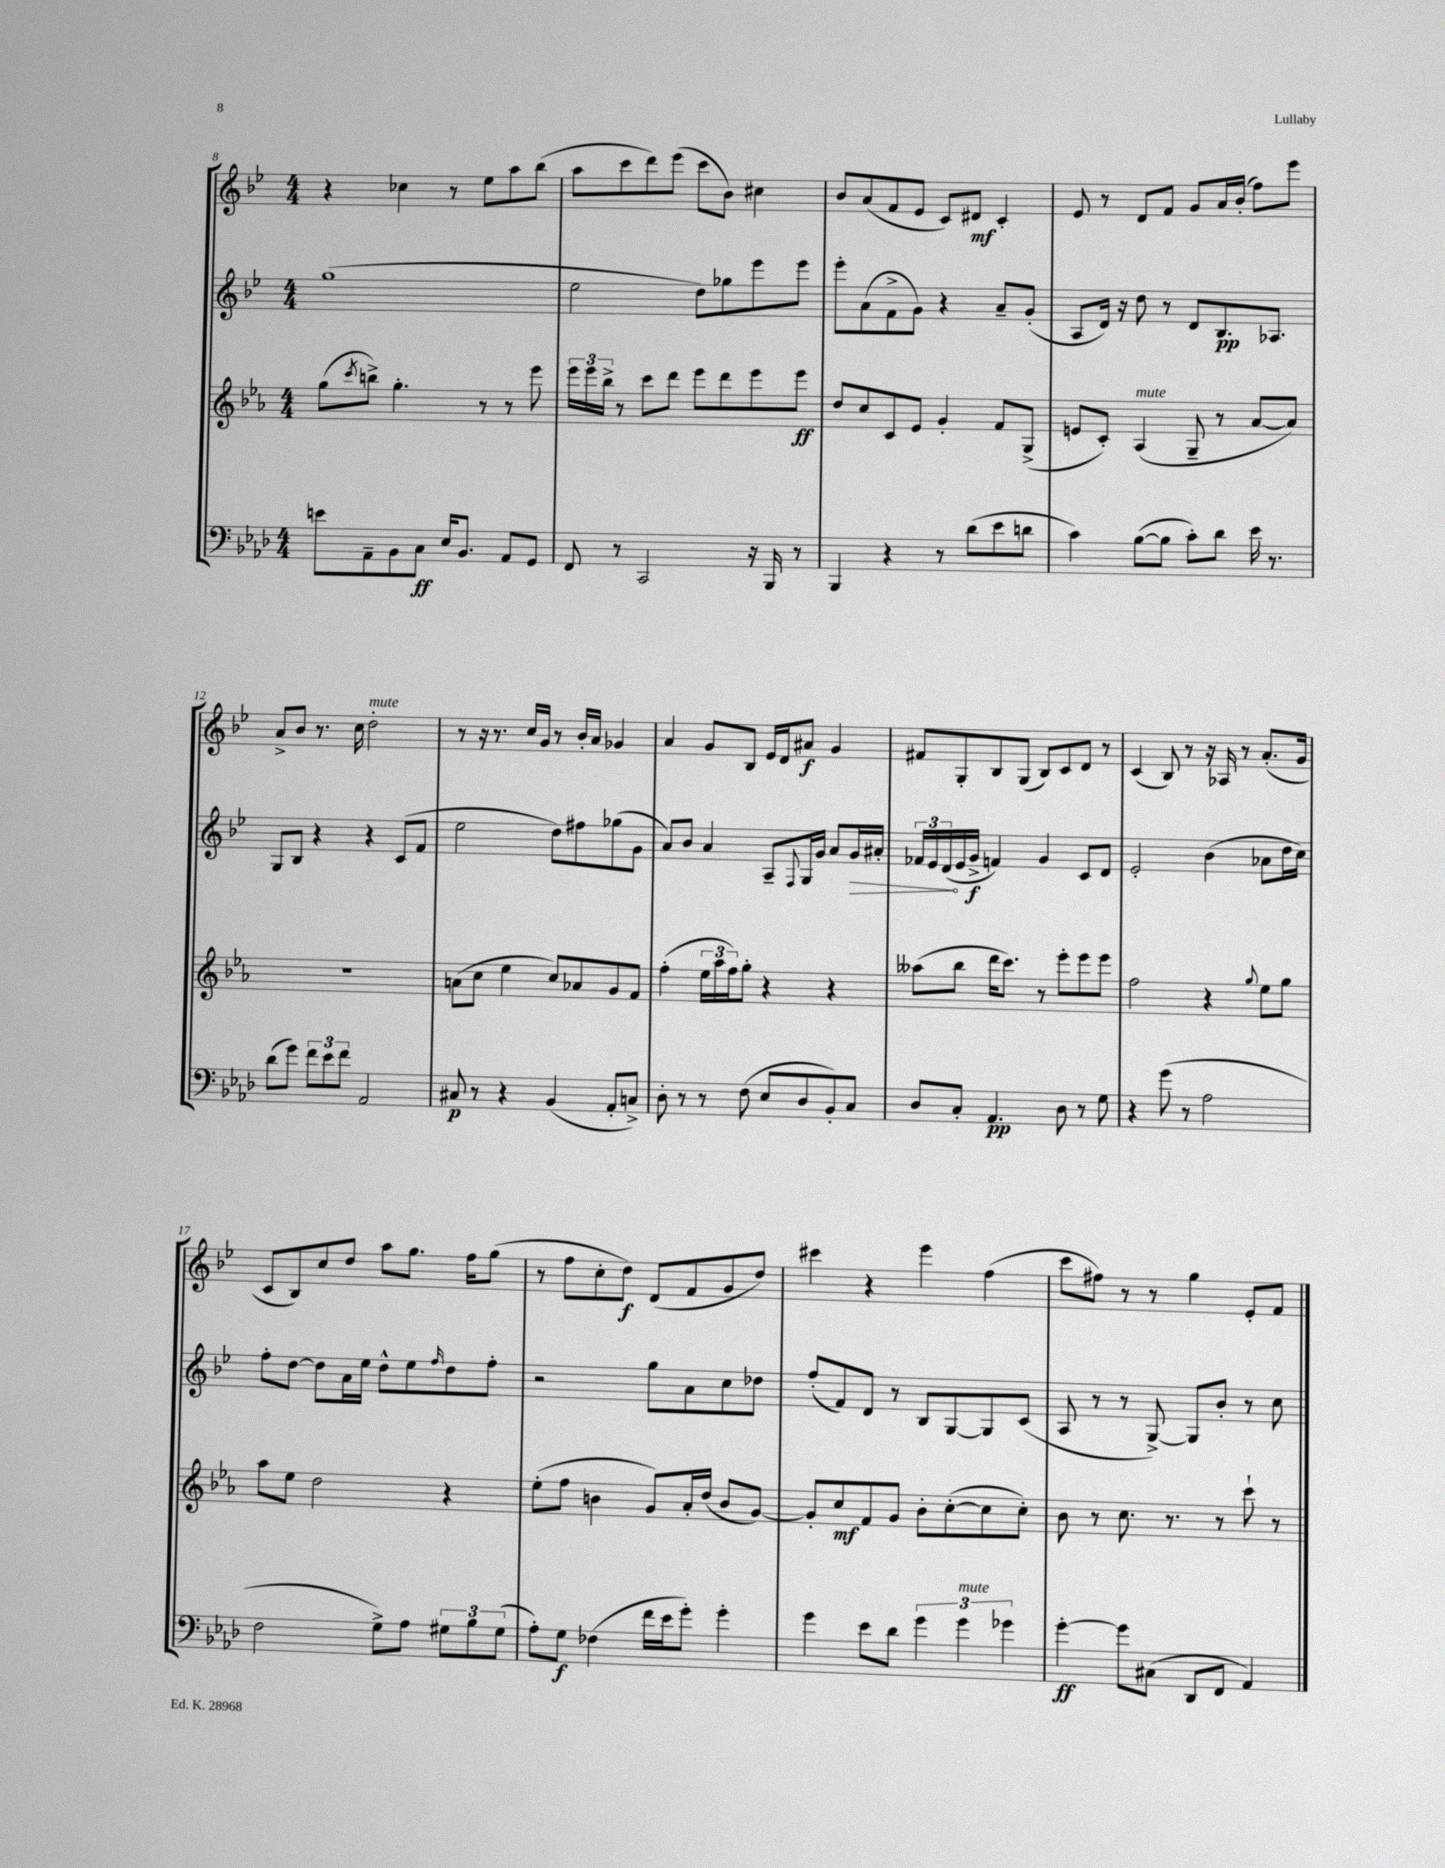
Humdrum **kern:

**kern	**kern	**kern	**kern
*staff4	*staff3	*staff2	*staff1
*clefF4	*clefG2	*clefG2	*clefG2
*k[b-e-a-d-]	*k[b-e-a-]	*k[b-e-]	*k[b-e-]
*M4/4	*M4/4	*M4/4	*M4/4
8e\L	(8gg\L	(1gg	4r
.	8qccc/	.	.
8AA-~\	8bb^\J)	.	.
8BB-\	4.gg'\	.	4cc-\
8C\J	.	.	.
16E-/LK	.	.	8r
8.BB-/J	.	.	.
.	8r	.	8ee-\L
8AA-/L	8r	.	8aa\
8GG/J	8eee-\	.	(8bb-\J
=	=	=	=
8FF/	24eee-\LL	2ee-\	8aa\L
.	24eee-\	.	.
.	24bb-^\JJ	.	.
8r	8r	.	8ccc\
2CC/	8ccc\L	.	8ddd\)
.	8ddd\J	.	(8eee-\J
.	8eee-\L	8dd\L)	8ccc\L
.	8ddd\	8gg-\	8b-\J)
16r	8eee-\	8eee-\	4cc#\
16BBB-/	.	.	.
8r	8eee-\J	8eee-\J	.
=	=	=	=
4BBB-/	8dd/L	8eee-'\L	8b-/L
.	8cc/	(8a\	(8a/
4r	8c/	8f^\	8f/
.	8e-/J	8g\J)	8e-/J
8r	4g'/	4r	8c/L)
(8d-\L	.	.	8d#/J
8e-\	8f/L	8a~/L	4c'/
8d\J	(8G^/J	(8g'/J	.
=	=	=	=
4c\)	8e/L	8A/L	8e-/
.	8c'/J)	16d/Jk)	8r
.	.	16r	.
([8B-\L	(4A-/	8dd\	8d/L
8B-\]J	.	8r	8f/J
8c'\L)	8G~/	8d/L	8g/L
8d-\J	8r	8.B-/	16a/L
.	.	.	(16b-'/JJ
16e-\	[8a-/L	.	8ff\L)
8.r	.	8.A-/J	.
.	8a-/]J)	.	8eee-\J
=	=	=	=
(8d-\L	1r	8G/L	8a^/L
8g\J)	.	8B-/J	8b-/J
12f\L	.	4r	8.r
12e-\	.	.	.
12f\J	.	.	.
.	.	.	16cc\
2AA-/	.	4r	2dd'\
.	.	(8c/L	.
.	.	8f/J	.
=	=	=	=
8C#/	(8a\L	2ee-\	8r
8r	8cc\J	.	16r
.	.	.	8.r
4r	4ee-\	.	.
.	.	.	16cc/LL
.	.	.	16g/JJ
(4BB-/	8cc/L)	8dd\L)	8r
.	8a-/	8ff#\	16b-'/LL
.	.	.	16a/JJ
8AA-'/L	8g/	(8gg-\	4g-/
8C^/J)	8f/J	8g\J	.
=	=	=	=
8D-'\	(4ff'\	8a/L)	4a/
8r	.	8b-/J	.
8r	24ee-\LL	4a/	8g/L
.	24aa-\	.	.
.	24ff\J)	.	.
(8F\	8gg'\J	.	8B-/J
8E-/L	4r	8A~/L	16e-/LL
.	.	.	16d/J
.	.	8qqF/	.
8D-/	.	16G/L	8a#/J
.	.	16g/JJ	.
8BB-'/)	4r	8a/L	4g/
8C/J	.	16g/L	.
.	.	16a#'/JJ	.
=	=	=	=
8D-/L	(8aa--\L	24f-/LL	8f#/L
.	.	24e-/	.
.	.	(24d/	.
8C'/J	8bb-\J	16e-/	8G'/
.	.	16g^/JJ	.
4.AA-/	16ddd\LK	4f/)	8B-/
.	8.ccc\J)	.	.
.	.	.	(8G/J
.	8r	4g/	8B-/L)
8D-\	8eee-'\L	.	8c/
8r	8eee-\	8c/L	8d/J
8G\	8eee-\J	8d/J	8r
=	=	=	=
4r	2ff\	2e-'/	(4c/
(8g\	.	.	8B-/)
8r	.	.	8r
2A-\	4r	(4b-\	16r
.	.	.	16A-/
.	.	.	8r
.	8qqgg/	.	.
.	8ee-\L	8a-\L	(8.a'/L
.	8gg\J	16dd\L	.
.	.	16cc\JJ)	16g/Jk
=	=	=	=
2F\	8aa-\L	8ff'\L	8c/L
.	8ee-\J	[8dd\J	8B-/)
.	2dd\	8dd\]L	8cc/
.	.	16a\L	8dd/J
.	.	16ee-\JJ	.
8G^\L)	.	8dd^^\L	8aa\L
8A-\J	.	8ee-\	8.gg\J
.	.	16qqff/	.
12G#\L	4r	8dd\	.
.	.	.	16ff\LK
12B-\	.	.	.
.	.	8ff'\J	(8gg\J
(12G#\J	.	.	.
=	=	=	=
8A-'\L)	(8ee-'\L	2r	8r
8G\J	8ff\J	.	8ff\L
(4F-\	4b\	.	8cc'\
.	.	.	8dd\J)
16f\LL	8g/L)	8gg\L	(8d/L
16e-\J	.	.	.
8g'\J)	16a-'/L	8a\	8f/
.	(16dd/JJ	.	.
4g'\	8b/L	8cc\	8g/
.	[8g/J)	8dd-\J	8dd/J)
=	=	=	=
4g\	8g'/]L	(8ff'/L	4ccc#\
.	8cc/	8f/)	.
8e-\L	8f/	8d/J	4r
8d-\J	8g/J	8r	.
6g\	8b-'\L	8B-/L	4eee-\
.	([8cc'\	[8G/	.
6g\	.	.	.
.	8cc\]	8G/]	(4ff\
6g-\	.	.	.
.	8cc'\J)	(8c/J	.
=	=	=	=
[4g'\	8b-\	8A/	8ccc\L
.	8r	8r	8ff#\J)
8g\]L	8.cc\	8r	8r
(8C#\J	.	[8G^/)	8r
.	8.r	.	.
8DD-/L	.	8G/]L	4gg\
8FF/J	8r	8b-'/J	.
4AA-/)	8ccc`\	8r	8e-'/L
.	8r	8cc\	8f/J
==	==	==	==
*-	*-	*-	*-
